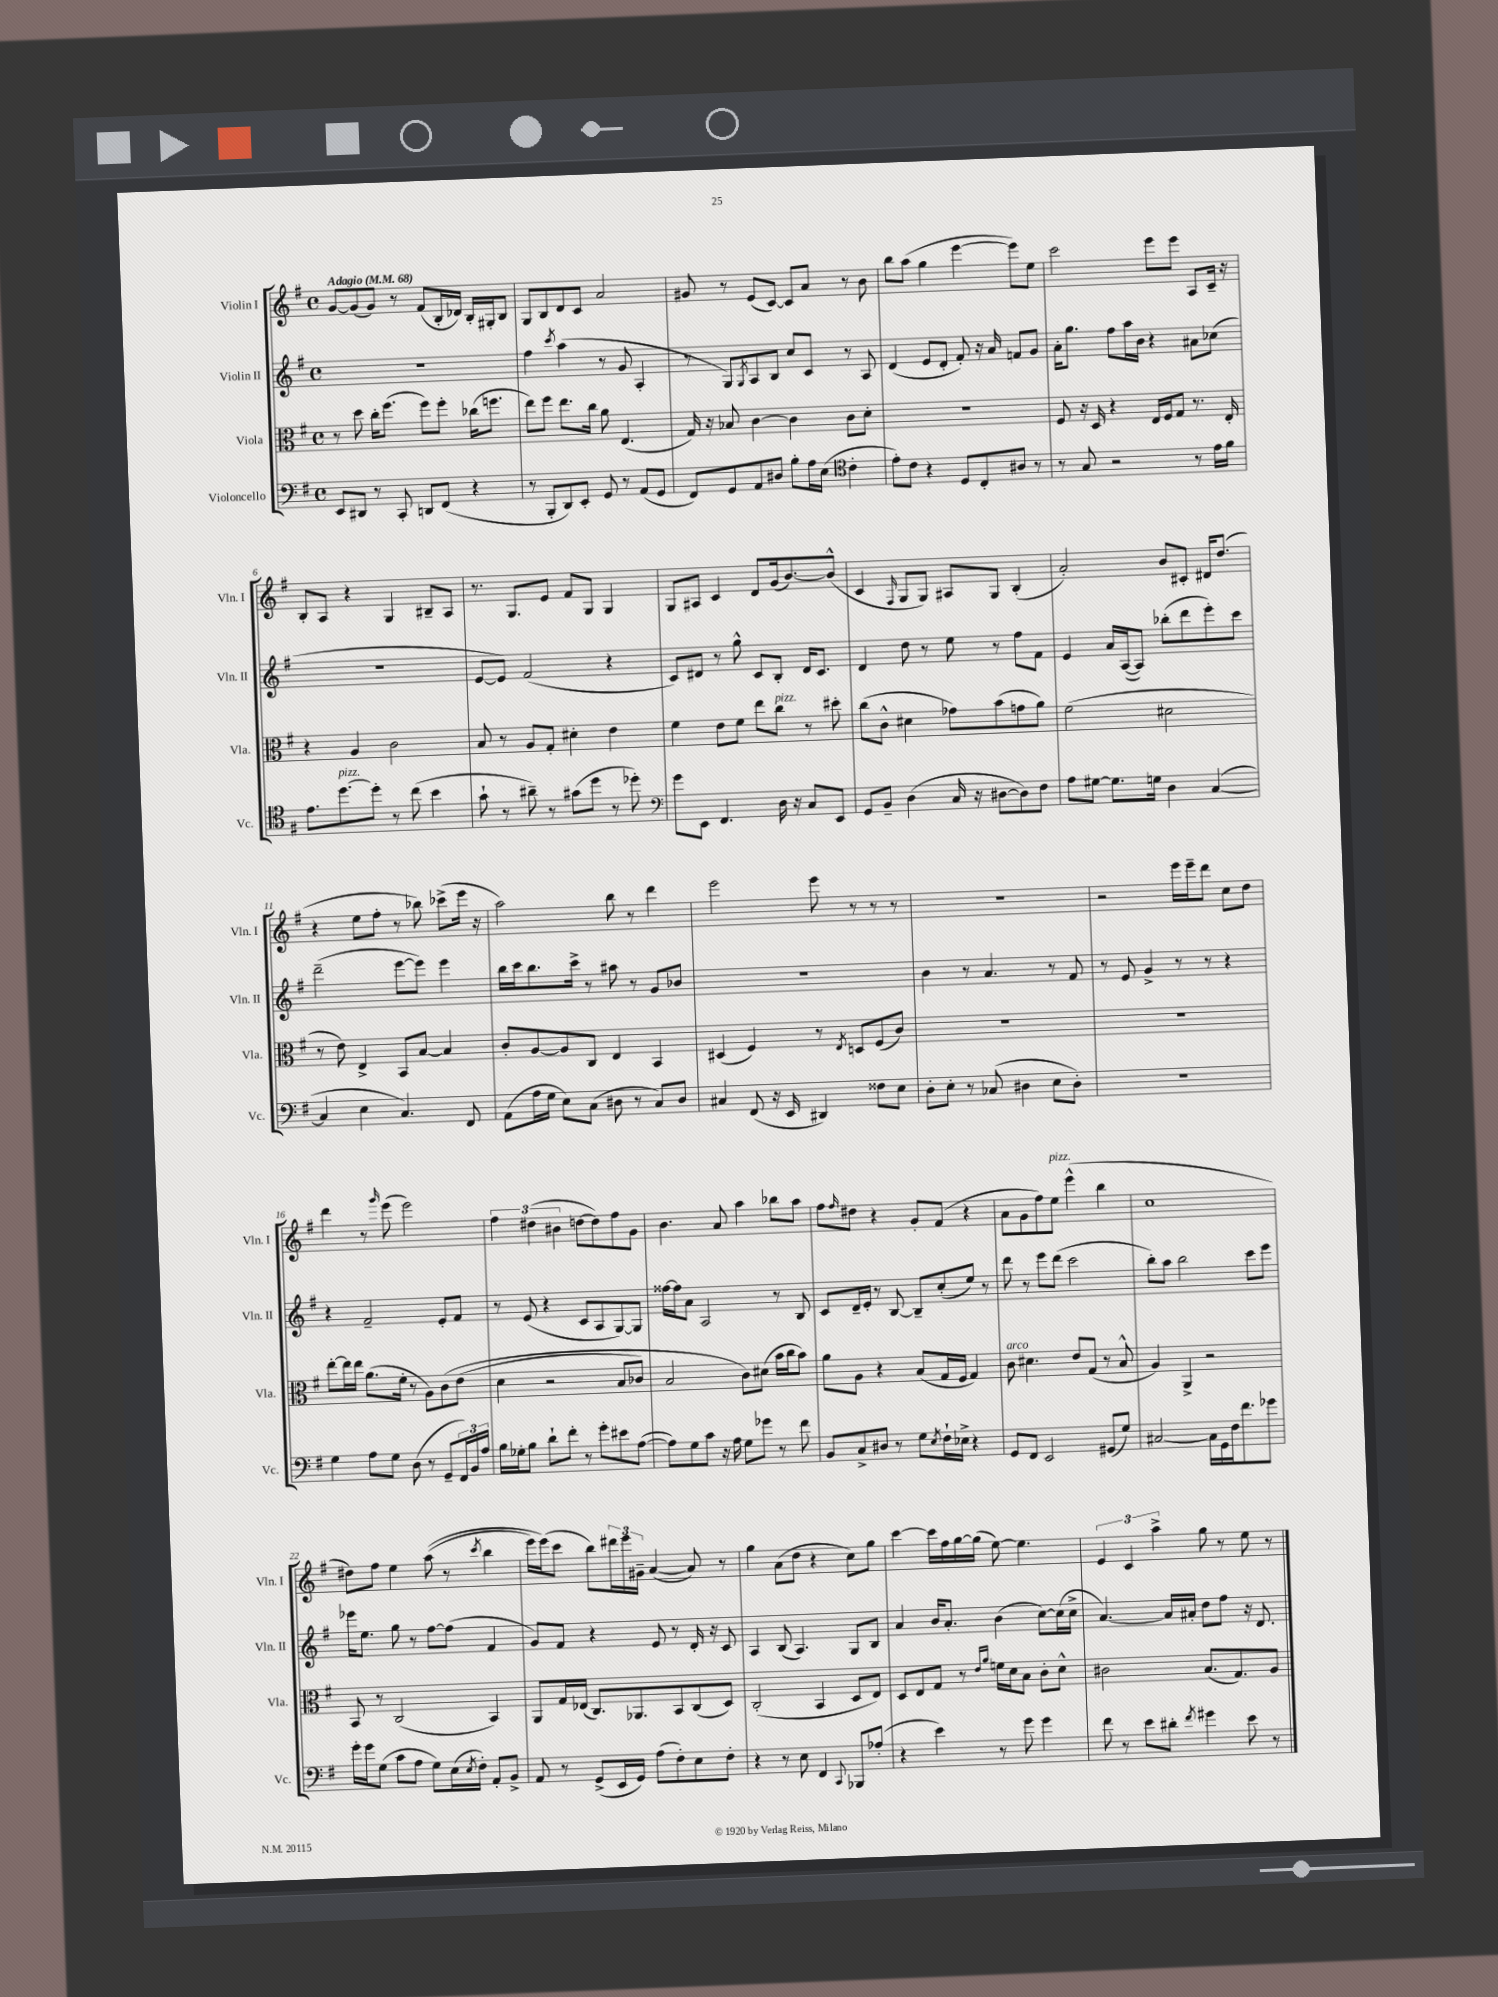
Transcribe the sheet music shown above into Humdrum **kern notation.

**kern	**kern	**kern	**kern
*staff4	*staff3	*staff2	*staff1
*clefF4	*clefC3	*clefG2	*clefG2
*k[f#]	*k[f#]	*k[f#]	*k[f#]
*M4/4	*M4/4	*M4/4	*M4/4
*met(c)	*met(c)	*met(c)	*met(c)
*MM68	*MM68	*MM68	*MM68
8EE/L	8r	1r	[8g/L
8DD#/J	8dd\	.	(8g/]
8r	16cc'\LK	.	8g/J)
.	(8.ff#\J	.	.
8CC'/	.	.	8r
8DD/L	8ff#\L)	.	(8f#/L
(8FF#/J	8ff#'\J	.	16B'/L
.	.	.	16d-/JJ)
4r	(16cc-\LK	.	16B'/LL
.	8.ff\J	.	16G#'/J
.	.	.	8B/J
=	=	=	=
8r	8ee\L)	4ff#\	8G/L
8BBB'/L	8ff#\J	.	8B/
.	.	8qccc/	.
8DD/)	8.ee\L	(4aa\	8d/
8EE'/J	.	.	8c/J
.	16cc\Jk	.	.
8GG/	8a\	8r	2a/
8r	(4.E/	8g/	.
(8AA/L	.	4A'/	.
8GG/J	.	.	.
=	=	=	=
8FF#/L)	16G/)	8r	8g#/
.	16r	.	.
8GG/	8B-/	8G/L)	8r
.	.	8qG/	.
8AA/	[4c\	8A/	(8e/L
8D#/J	.	8B/J	[8c/J)
8B'\L	4c\]	8cc/L	8c/]L
16A\L	.	8c/J	8a/J
(16E\JJ	.	.	.
*clefC4	*	*	*
4c'\	8c\L	8r	8r
.	8d'\J	8A/	8b\
=	=	=	=
8e'\L)	1r	(4d/	8bb\L
8c\J	.	.	(8aa\J
4r	.	8e/L	4gg\
.	.	8d'/J	.
8D/L	.	8f#'/)	[4eee\
8C'/	.	16r	.
.	.	16a/	.
8A#/J	.	8f/L	8eee\]L)
8r	.	8g/J	8ee\J
=	=	=	=
8r	8F#/	16a'\LK	2ccc\
.	.	8.gg\J	.
8G/	16r	.	.
.	16D/	.	.
2r	4r	8ff#\L	.
.	.	16aa\L	.
.	.	16b\JJ	.
.	16E/LL	4r	8eee\L
.	16F#/J	.	.
.	8G/J	.	8eee\J
8r	8.r	8a#\L	8A/L
16e\LL	.	(8cc-\J	16c~/Jk
16f#\JJ	16E'/	.	16r
=	=	=	=
8.e\L	4r	1r	8B'/L
.	.	.	8A/J
[8.dd\	.	.	.
.	4A/	.	4r
8dd'\]J	.	.	.
8r	2c\	.	4G/
(8cc\	.	.	.
4b\	.	.	8B#~/L
.	.	.	8A/J
=	=	=	=
8g`\	8B/	[8e/L	8.r
8r	8r	8e/]J)	.
.	.	.	8.G/L
8a#~\)	8A/L	(2f#/	.
8r	8G'/J	.	8e/J
(8g#\L	4d#'\	.	8f#/L
8dd\J	.	.	8G/J
8r	4e\	4r	4G/
8dd-'\)	.	.	.
=	=	=	=
*clefF4	*	*	*
8g\L	4f#\	8c/L)	8G/L
8EE\J	.	8d#/J	8A#/J
4.FF#/	8e\L	8r	4c/
.	8f#\J	8gg^^\	.
.	8ee\L	8c/L	8d/L
16D\	8cc\J	8B'/J	(16g/k
16r	.	.	[8.b/)
8C/L	8r	16d#/LK	.
.	.	8.c/J	.
8EE/J	8dd#'\	.	(8b^^/]J
=	=	=	=
8GG/L	(8cc\L	4d/	4c/
8BB~/J	8c^^\J	.	.
.	.	.	16qqF#/
(4D\	4d#\	8dd\	8G/L
.	.	8r	8G/J)
16C/	8g-\L)	8ee\	8A#/L
16r	.	.	.
[8D#\L	(8b\	8r	8G/J
8D#\])	8g\	8ff#\L	(4B'/
8F#\J	8a\J)	8f#\J	.
=	=	=	=
8A\L	(2f#\	4e/	2a'/)
[8G#\J	.	.	.
8.G#\]L	.	16a/LL	.
.	.	([16A/J	.
.	.	8A/]J)	.
16G\Jk	.	.	.
4D\	2d#\	(8bb-'\L	8b/L
.	.	8ddd\	8c#'/J
([4C/	.	8eee'\)	16d#/LK
.	.	.	(8.dd/J
.	.	8ccc\J	.
=	=	=	=
4C/]	8r	(2ddd~\	4r
.	8e\)	.	.
4E\	4E^/	.	8ee\L
.	.	.	8ff#'\J
4.C/)	8BB/L	[8eee\L	8r
.	[8B/J	8eee\]J)	8bb-\)
.	4B/]	4eee\	(8ccc-^\L
8FF#/	.	.	16eee\Jk
.	.	.	16r
=	=	=	=
(8AA\L	8c'/L	16bb\LL	2aa\)
.	.	16ccc\J	.
16A\L	[8A/	8.bb\	.
16G\JJ	.	.	.
8E\L)	8A/]	.	.
.	.	16ccc^\Jk	.
(8C\J	8C/J	8r	.
8D#\	4E/	8aa#\	8bb\
8r	.	8r	8r
8C/L)	4BB/	8g/L	4ddd\
8D#/J	.	8b-/J	.
=	=	=	=
4C#/	(4D#/	1r	2eee\
(8FF#/	4F#/)	.	.
16r	.	.	.
16EE/	.	.	.
4DD#/)	8r	.	8eee\
.	8qE/	.	.
.	8D/L	.	8r
8F##\L	(8F#/	.	8r
8E\J	8c/J)	.	8r
=	=	=	=
8D'\L	1r	4b\	1r
8E'\J	.	.	.
8r	.	8r	.
(8C-/	.	4.a/	.
4D#\	.	.	.
8E\L	.	8r	.
8D#'\J)	.	8f#/	.
=	=	=	=
1r	1r	8r	2r
.	.	8e/	.
.	.	4g^/	.
.	.	8r	16eee\LL
.	.	.	16eee~\J
.	.	8r	8ddd\J
.	.	4r	8cc\L
.	.	.	8dd\J
=	=	=	=
4G\	[8ee'\L	4r	4ddd\
.	16ee\]L	.	.
.	16ee\JJ	.	.
8A\L	(8.a\L	2f#~/	8r
.	.	.	16qqggg/
8G\J	.	.	(8eee\
.	16f#'\Jk	.	.
(8D\	8r	.	2eee\)
8r	8A\L)	.	.
8GG~/L	&(8c\	8e'/L	.
24FF#/L)	(8e\J	8f#/J	.
24BB/	.	.	.
24A/JJ	.	.	.
=	=	=	=
16B\LL	4d\	8r	6ff#\
16G-'\J	.	.	.
8B\J	.	(8e/	.
.	.	.	(6dd#\
8d`\L	2r	4r	.
.	.	.	6b#\
8f#'\J	.	.	.
8r	.	8c/L	[8dd\L
8g'\L	.	8A/	8dd\])
8e#\	8B/L	[8G/)	8ff#\
([8A\J	8c-/J)	8G/]J	8g\J
=	=	=	=
8A\]L)	2B/	[16ff##\LL	4.b\
.	.	16ff##\]J	.
8G\	.	8a\J	.
8c\J	.	2A/	.
16r	.	.	8a/
16A\	.	.	.
8G\L	8c\L&)	.	4aa\
8g-\J	(8d#\J	.	.
8r	16b\LL	8r	8bb-\L
.	16cc\J	.	.
8f#\	8b\J)	8B/	8aa\J
=	=	=	=
8BB/L	8a\L	8c/L	8ff#\L
.	.	.	16qqff#/
8C^/	8A\J	16d~/L	8dd#\J
.	.	16e'/JJ	.
8D#/J	4r	8r	4r
8r	.	[8B/	.
8G\L	(8B/L	8B~/]L	8g'/L
8qE/	.	.	.
16F#`\L	16G/L	(8cc'/	(8f#/J
16E-^\JJ	16F#/JJ	.	.
4r	4G/)	8ee/J)	4r
.	.	8r	.
=	=	=	=
8GG/L	8c\	8ddd\	8a\L
8FF#/J	4.d#\	8r	8g\
2EE/	.	8eee\L	8ff#\)
.	.	(8ddd\J	8ee\J
.	8e/L	2ccc\	(4eee^^\
.	(8G/J	.	.
(8GG#/L	8r	.	4bb\
8G/J)	8B^^/	.	.
=	=	=	=
[2C#/	4A/)	8bb'\L)	1cc
.	.	8aa\J	.
.	4AA^/	2bb\	.
16C#\]LL	2r	.	.
16GG\	.	.	.
16F#\J	.	.	.
8.f#\	.	.	.
.	.	8ccc\L	.
8g-\J	.	8eee\J	.
=	=	=	=
16g'\LL	8BB/	16eee-\LK	8dd#\L)
16g\J	.	8.ee\J	.
(8G\J	8r	.	8ff#\J
8c\L	(2C/	8gg\	4ee\
8A\J	.	8r	.
8G\L)	.	[8ff#\L	&((8aa\
(16E\L	.	(8ff#\]J	8r
8qE/	.	.	.
16F#'\JJ)	.	.	.
.	.	.	8qccc/
8AA'/L	4BB/)	4f#/	4bb\
8BB^/J	.	.	.
=	=	=	=
8AA/	8AA/L	8g/L)	16eee\LL)
.	.	.	(16eee\J&)
8r	16G/L	8f#/J	8ccc\J
.	(16E-/JJ	.	.
(8GG^/L	8.C/L)	4r	8bb\L)
16EE/L	.	.	24ddd#\L
.	.	.	24eee\
16GG/JJ)	8.AA-/	.	.
.	.	.	24g#~\JJ
(8A\L	.	8e/	([4a/
8F#'\)	8BB/	8r	.
8E\	(8C/	16d'/	8a/])
.	.	16r	.
8F#'\J	8D/J)	8c/	8r
=	=	=	=
4r	(2C'/	4A/	4gg\
8r	.	(8B/	(8a\L
8E\	.	4.A/)	8dd\J
4FF#/	4BB/	.	4r
8qqCC/	.	.	.
8BBB-/L	8D/L	8G/L	8cc\L)
(8A-'/J	8E/J)	8B/J	8gg\J
=	=	=	=
4r	8D/L	4a/	[4ccc\
.	8E/	.	.
4e\)	8G/J	16b/LK	16ccc\]LL
.	.	8.a'/J	16ff#\
.	8r	.	[16gg\
.	.	.	(16gg\]JJ
.	16qqe/LL	.	.
.	16qqa/JJ	.	.
8r	16f\LL	(4b\	[8ee\)
.	16d\J	.	.
8g\	8B\J	.	4.ee\]
4g\	8c'\L	[8cc\L)	.
.	8d^^\J	(16cc\]L	.
.	.	16cc^\JJ	.
=	=	=	=
8f#\	2c#\	[4.a/)	6e/
8r	.	.	.
.	.	.	6c/
8e\L	.	.	.
.	.	.	6aa^\
8d#'\J	.	16a/]LL	.
.	.	16a#'/JJ	.
8qf#/	.	.	.
4g#\	(8.B/L	8dd\L	8gg\
.	.	8ff#\J	8r
.	8.G/)	.	.
8e\	.	16r	8ee\
.	.	8.d/	.
8r	8A/J	.	8r
==	==	==	==
*-	*-	*-	*-
